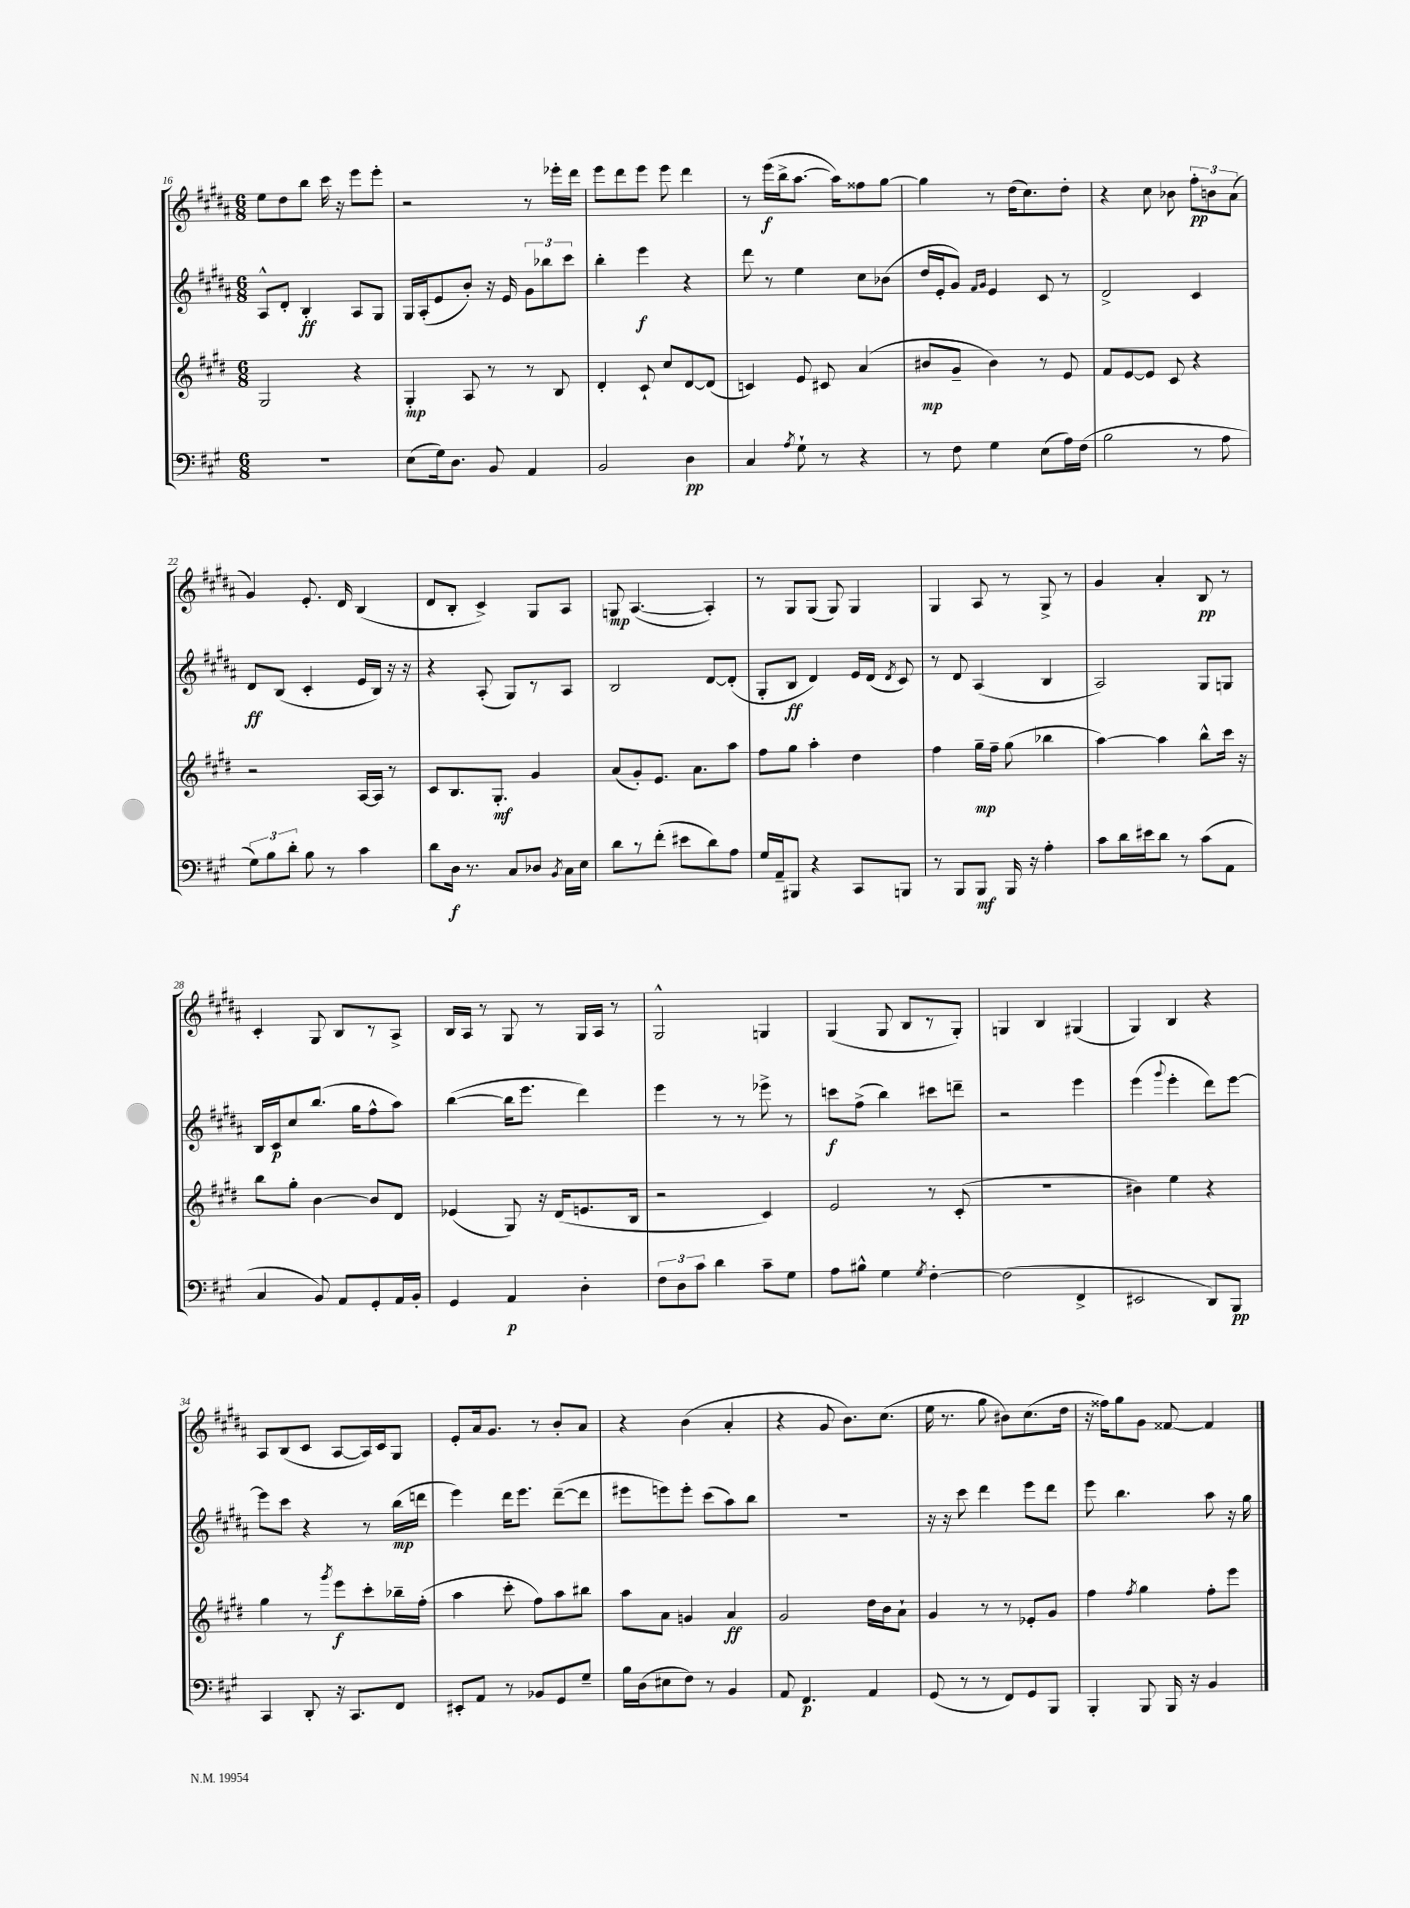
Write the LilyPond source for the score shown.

<<
\new StaffGroup <<
\new Staff = "s0" {
    \clef treble \key b \major \numericTimeSignature \time 6/8
    \autoBeamOff e''8[ dis''8 b''8] cis'''16 r16 e'''8[ e'''8]-. |
    r2 r8 ees'''16[-. dis'''16] |
    e'''8[ dis'''8 e'''8] e'''8 dis'''4 |
    r8 e'''16[\f( b''16-> ais''8.]~ ais''16[) fisis''8 gis''8]~ |
    gis''4 r8 dis''16[( cis''8.) dis''8]-. |
    r4 cis''8 bes'8 \tuplet 3/2 { fis''8[-.\pp b'8 ais'8]( } |
    gis'4) e'8.-. dis'16 b4( |
    dis'8[ b8]-. cis'4->) gis8[ ais8] |
    g8\mp ais4.~( ais4-.) |
    r8 gis8[ gis8]( gis8) gis4 |
    gis4 ais8 r8 gis8-> r8 |
    gis'4 ais'4-. b8\pp r8 |
    cis'4-. gis8 b8[ r8 ais8]-> |
    b16[ ais16] r8 gis8 r8 gis16[ ais16] r8 |
    gis2-^ g4 |
    gis4( gis8 b8[ r8 gis8]-.) |
    g4 b4 gis4( |
    gis4) b4 r4 |
    ais8[ b8( cis'8] ais8[~ ais16) cis'16 gis8] |
    e'8[-. ais'16 gis'8.] r8 b'8[-. ais'8] |
    r4 b'4( ais'4-. |
    r4 gis'8 b'8.[) cis''8.]( |
    e''16 r8. gis''8 bis'8[) cis''8.( dis''16] |
    r16 fisis''16[) gis''8 gis'8] fisis'8~ fisis'4 \bar "|." |
}
\new Staff = "s1" {
    \clef treble \key b \major \numericTimeSignature \time 6/8
    \autoBeamOff ais8[-^ dis'8]-. b4-.\ff ais8[ gis8] |
    gis16[ ais16-.( e'8 b'8]-.) r16 e'16 \tuplet 3/2 { gis'8[ bes''8 cis'''8] } |
    b''4-. e'''4\f r4 |
    dis'''8 r8 e''4 cis''8[ bes'8]( |
    dis''16[ e'16-. gis'8]) \grace { fis'16[ gis'16] } e'4 cis'8 r8 |
    dis'2-> cis'4 |
    dis'8[\ff b8]( cis'4-. e'16[ b16]) r16 r16 |
    r4 ais8-.( gis8[) r8 ais8] |
    b2 dis'8[~ dis'8]-.( |
    gis8[-. b8]\ff dis'4) e'16[ dis'16]( \acciaccatura { dis'8 } cis'8) |
    r8 dis'8 ais4( b4 |
    ais2) gis8[ g8] |
    b16[ cis'16\p cis''8 b''8.]( gis''16[ fis''8-^ ais''8]) |
    b''4~( b''16[ e'''8.] dis'''4) |
    e'''4 r8 r8 ees'''8-> r8 |
    c'''8[\f fis''8]->( b''4) cis'''8[ d'''8]-- |
    r2 e'''4 |
    e'''4( \appoggiatura { gis'''8 } e'''4-. dis'''8[) e'''8]~ |
    e'''8[ cis'''8] r4 r8 b''16[\mp( d'''16] |
    e'''4) dis'''16[ e'''8.] dis'''8[~--( dis'''8] |
    eis'''8[ e'''8) e'''8]-. cis'''8[( ais''8) b''8] |
    R2. |
    r16 r16 cis'''8 dis'''4 e'''8[ dis'''8] |
    e'''8 b''4. ais''8 r16 gis''16 \bar "|." |
}
\new Staff = "s2" {
    \clef treble \key e \major \numericTimeSignature \time 6/8
    \autoBeamOff gis2 r4 |
    gis4-.\mp a8 r8 r8 b8 |
    dis'4-. cis'8-! cis''8[ dis'8~ dis'8]( |
    c'4) e'8 cis'8 a'4( |
    bis'8[\mp gis'8]-- bis'4) r8 e'8 |
    fis'8[ e'8~ e'8] cis'8 r4 |
    r2 a16[~ a16] r8 |
    cis'8[ b8. gis8.]-.\mf gis'4 |
    a'8[( gis'8-.) e'8.] a'8.[ a''8] |
    fis''8[ gis''8] a''4-. dis''4 |
    fis''4 gis''16[--\mp fis''16]-- gis''8( bes''4 |
    a''4~) a''4 b''8[-^ cis'''16] r16 |
    b''8[ gis''8]-. b'4~ b'8[ dis'8] |
    ees'4( gis8) r16 dis'16[( e'8. b16] |
    r2 cis'4) |
    e'2 r8 cis'8-.( |
    R2. |
    bis'4) e''4 r4 |
    gis''4 r8 \acciaccatura { gis'''8 } e'''8[\f cis'''8-. bes''16-- fis''16]-.( |
    a''4 cis'''8-. fis''8[) a''8 bis''8] |
    a''8[ a'8] g'4 a'4\ff |
    gis'2 dis''16[ b'16 a'8]-! |
    gis'4 r8 r8 ees'8[-. gis'8] |
    fis''4 \acciaccatura { fis''8 } gis''4 fis''8[-. e'''8] \bar "|." |
}
\new Staff = "s3" {
    \clef bass \key a \major \numericTimeSignature \time 6/8
    \autoBeamOff R2. |
    e8[( gis16) d8.] b,8 a,4 |
    b,2 d4\pp |
    cis4 \acciaccatura { a8 } gis8-! r8 r4 |
    r8 fis8 gis4 e8[( a16) fis16]( |
    b2 r8 a8 |
    \tuplet 3/2 { gis8[) b8 d'8]-. } b8 r8 cis'4 |
    d'8[ d16]\f r8. cis8[ des8] \acciaccatura { b,8 } cis16[ e16] |
    d'8[ r8 fis'8]-.( eis'8[ d'8) a8] |
    gis16[ a,16-- bis,,8] r4 cis,8[ b,,8] |
    r8 b,,8[ b,,8]\mf b,,16 r16 a4-. |
    cis'8[ d'16 eis'16 d'8] r8 cis'8[( a,8] |
    cis4 b,8) a,8[ gis,8-. a,16 b,16]-. |
    gis,4 a,4\p d4-. |
    \tuplet 3/2 { fis8[ d8 cis'8] } d'4 cis'8[-- gis8] |
    a8[ bis8]-^ gis4 \acciaccatura { gis8 } fis4~-. |
    fis2( fis,4-> |
    eis,2 d,8[) b,,8]\pp |
    cis,4 d,8-. r16 cis,8.[ fis,8] |
    eis,8[-. a,8] r8 bes,8[ gis,8 gis8]-- |
    b16[ d16( eis8 fis8]) r8 b,4 |
    a,8 fis,4.\p a,4 |
    gis,8( r8 r8 fis,8[) gis,8 b,,8] |
    b,,4-. b,,8 b,,16 r16 b,4 \bar "|." |
}
>>
>>
\layout { \context { \Score currentBarNumber = #16 } }
